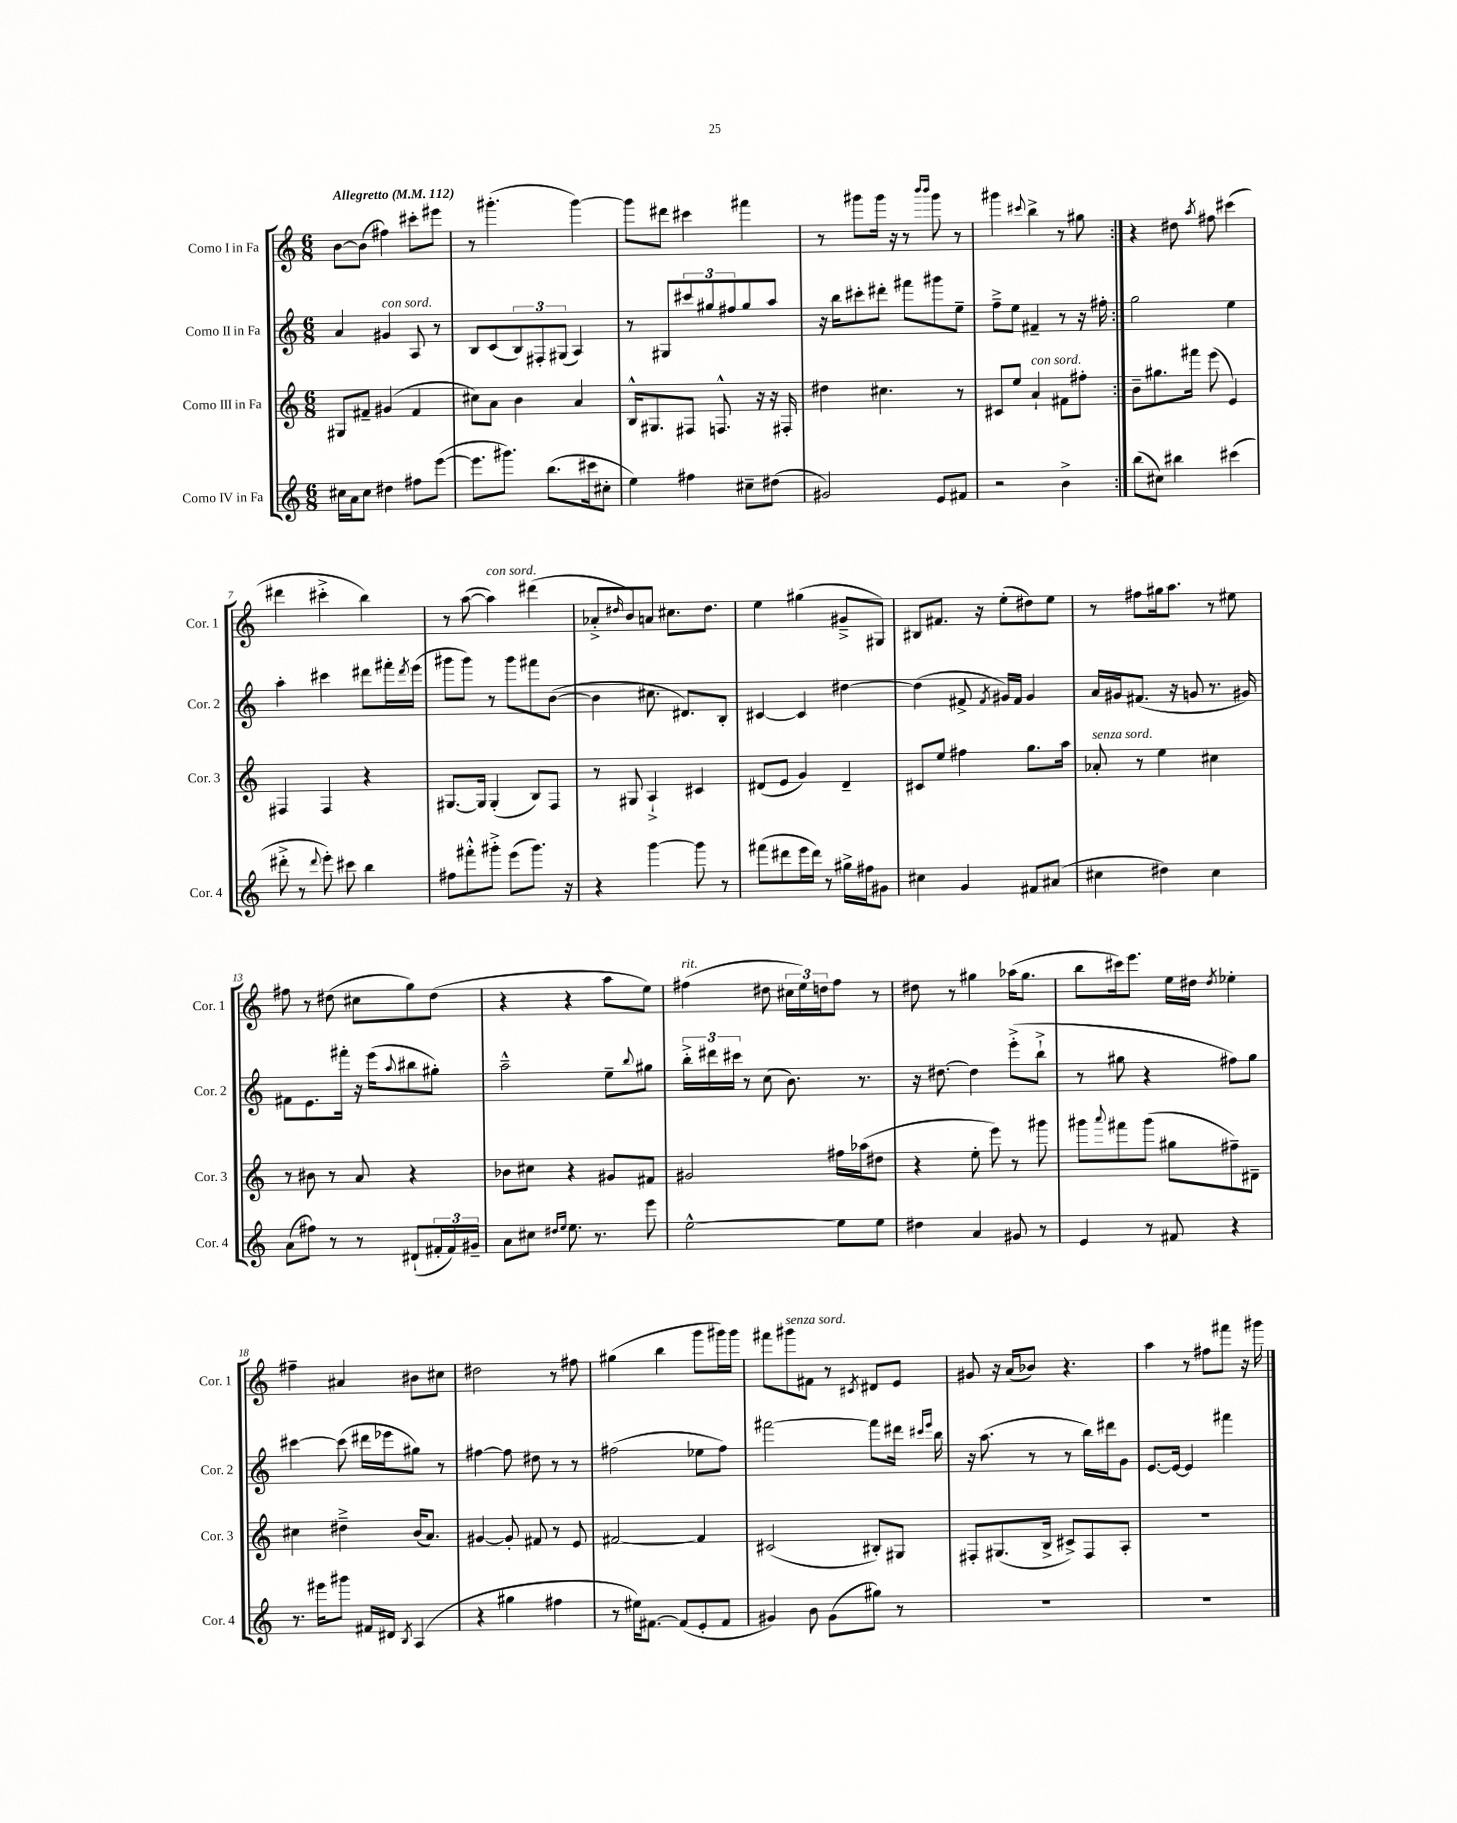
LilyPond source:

<<
\new StaffGroup <<
\new Staff = "s0" \with { instrumentName = "Corno I in Fa" shortInstrumentName = "Cor. 1" } {
    \clef treble \key c \major \numericTimeSignature \time 6/8 \tempo "Allegretto" 4 = 112
    \repeat volta 2 { b'8~ b'8( fis''4) cis'''8-. eis'''8 |
    r8 gis'''4.-.( gis'''4~) |
    gis'''8 dis'''8 cis'''4 fis'''4 |
    r8 gis'''8 gis'''16 r16 r8 \grace { b'''16 b'''16 } gis'''8 r8 |
    gis'''4 \appoggiatura { cis'''8 } b''4-> r8 gis''8 | }
    r4 dis''8 \acciaccatura { a''8 } fis''8 cis'''4( |
    dis'''4 cis'''4-.-> b''4) |
    r8 a''8~( a''4^\markup { \italic "con sord." }) dis'''4( |
    aes'8-.-> \grace { dis''16 } b'8) a'8 cis''8. dis''8. |
    e''4 gis''4( gis'8---> gis8) |
    bis8 fis'8. r16 e''8-.( dis''8) e''8 |
    r8 fis''8 gis''16 a''8. r8 eis''8 |
    fis''8 r8 dis''8( cis''8 g''8) dis''8( |
    r4 r4 a''8 e''8) |
    fis''4^\markup { \italic "rit." }( dis''8 \tuplet 3/2 { cis''16 e''16) d''16 } fis''8 r8 |
    dis''8 r8 gis''4 aes''16( gis''8. |
    b''8 cis'''16) e'''8. e''16 dis''16 \acciaccatura { dis''8 } ees''4-. |
    fis''4-- ais'4 bis'8 cis''8 |
    dis''2 r8 fis''8 |
    gis''4( b''4 g'''8 gis'''16) gis'''16 |
    fis'''8 gis'''8^\markup { \italic "senza sord." } fis'8 r8 \acciaccatura { cis'8 } dis'8 e'8 |
    gis'8 r16 a'16( bes'8) r4. |
    a''4 r8 fis''8 fis'''8 r16 gis'''16 \bar "|." |
}
\new Staff = "s1" \with { instrumentName = "Corno II in Fa" shortInstrumentName = "Cor. 2" } {
    \clef treble \key c \major \numericTimeSignature \time 6/8
    \repeat volta 2 { a'4 gis'4^\markup { \italic "con sord." } a8 r8 |
    b8 c'8( \tuplet 3/2 { b8) fis8-. gis8( } a4) |
    r8 gis8 \tuplet 3/2 { cis'''8 gis''8 fis''8 } gis''8 a''8 |
    r16 b''16 cis'''8-. dis'''8-. fis'''8 gis'''8 e''8-- |
    f''8---> e''8 fis'4-- r8 r16 fis''16-. | }
    g''2 e''4 |
    a''4-. cis'''4 dis'''8 fis'''16-. \acciaccatura { dis'''8 } e'''16( |
    gis'''8 gis'''8) r8 gis'''8 fis'''8 b'8~( |
    b'4 cis''8. dis'8.) b8-. |
    cis'4~ cis'4 dis''4~ |
    dis''4( fis'8-> \acciaccatura { fis'8 } gis'16) fis'16 gis'4 |
    a'16 gis'16 fis'8.( r16 g'8 r8. gis'16) |
    fis'8 e'8. fis'''16-. r16 e'''16( \appoggiatura { a''8 } bis''8 gis''8-.) |
    a''2---^ e''8-- \appoggiatura { b''8 } gis''8 |
    \tuplet 3/2 { b''16-.-> dis'''16 cis'''16 } r8 c''8( b'8.) r8. |
    r16 dis''8.~ dis''4 e'''8-.->( b''8-!-> |
    r8 gis''8 r4 fis''8) gis''8 |
    cis'''4~ cis'''8( dis'''16 ees'''16 gis''8) r8 |
    fis''4~ fis''8 dis''8 r8 r8 |
    fis''2( ees''8 fis''8) |
    fis'''2~ fis'''8 dis'''16 \grace { cis'''16 e'''16 } b''16 |
    r16 a''8.( r8 r8 b''16) dis'''16 g'8 |
    e'8.~ e'16~ e'4 fis'''4 \bar "|." |
}
\new Staff = "s2" \with { instrumentName = "Corno III in Fa" shortInstrumentName = "Cor. 3" } {
    \clef treble \key c \major \numericTimeSignature \time 6/8
    \repeat volta 2 { gis8 fis'8-- gis'4( fis'4 |
    cis''8) a'8 b'4 a'4 |
    b16-^ gis8. fis8 f8.-^ r16 r16 fis16-. |
    dis''4 cis''4. r8 |
    cis'8 e''8 a'4-!^\markup { \italic "con sord." } fis'8 fis''8-. | }
    b'8-- gis''8. fis'''16 e'''8( e'4) |
    fis4 fis4 r4 |
    gis8.~ gis16 gis4-.( b8) f8 |
    r8 gis8 a4-!-> cis'4 |
    dis'8( e'8 g'4) dis'4-- |
    cis'8 e''8 fis''4 g''8. a''16 |
    aes'8-.^\markup { \italic "senza sord." } r8 e''4 cis''4 |
    r8 bis'8 r8 a'8 r4 |
    bes'8 cis''8 r4 gis'8 fis'8 |
    gis'2 fis''16 aes''16( dis''8 |
    r4 e''8-. e'''8) r8 gis'''8 |
    gis'''8 \appoggiatura { a'''8 } fis'''8 gis'''8( gis''8 fis''8--) dis'8-- |
    cis''4 dis''4---> b'16( a'8.) |
    gis'4~ gis'8-. fis'8 r8 e'8 |
    fis'2~ fis'4 |
    cis'2( bis8-.) gis8 |
    fis8-. gis8.( b16-> cis'8->) fis8 a8-. |
    R2. \bar "|." |
}
\new Staff = "s3" \with { instrumentName = "Corno IV in Fa" shortInstrumentName = "Cor. 4" } {
    \clef treble \key c \major \numericTimeSignature \time 6/8
    \repeat volta 2 { cis''16 a'16 cis''8 dis''4 fis''8 e'''8~( |
    e'''8. gis'''8.) b''8.( cis'''16 cis''8-. |
    e''4) fis''4 cis''8-- dis''8( |
    gis'2) e'8 fis'8 |
    r2 b'4-> | }
    b''8( cis''8) bis''4 cis'''4( |
    dis'''8-.-> r8 \appoggiatura { dis'''8 } e'''8-.) cis'''8 b''4 |
    fis''8 fis'''8-.-^ gis'''8-.-> e'''8( gis'''8.) r16 |
    r4 g'''4~ g'''8 r8 |
    fis'''8( dis'''8 e'''16 dis'''16) r8 gis''16-> fis''16 gis'8 |
    cis''4 g'4 fis'8 ais'8( |
    cis''4 dis''4) cis''4 |
    a'8( fis''8) r8 r8 dis'8-!( \tuplet 3/2 { fis'16-. fis'16) gis'16-- } |
    a'8 cis''8 \grace { dis''16 e''16 } e''8. r8. e'''8 |
    e''2~-^ e''8 e''8 |
    dis''4 a'4 gis'8 r8 |
    e'4 r8 fis'8 r4 |
    r8. eis'''16 gis'''8 fis'16 dis'16 \acciaccatura { b8 } a4( |
    r4 gis''4 fis''4 |
    r8 eis''16) fis'8.~ fis'8( e'8-. fis'8 |
    gis'4) b'8 gis'8( gis''8) r8 |
    R2. |
    R2. \bar "|." |
}
>>
>>
